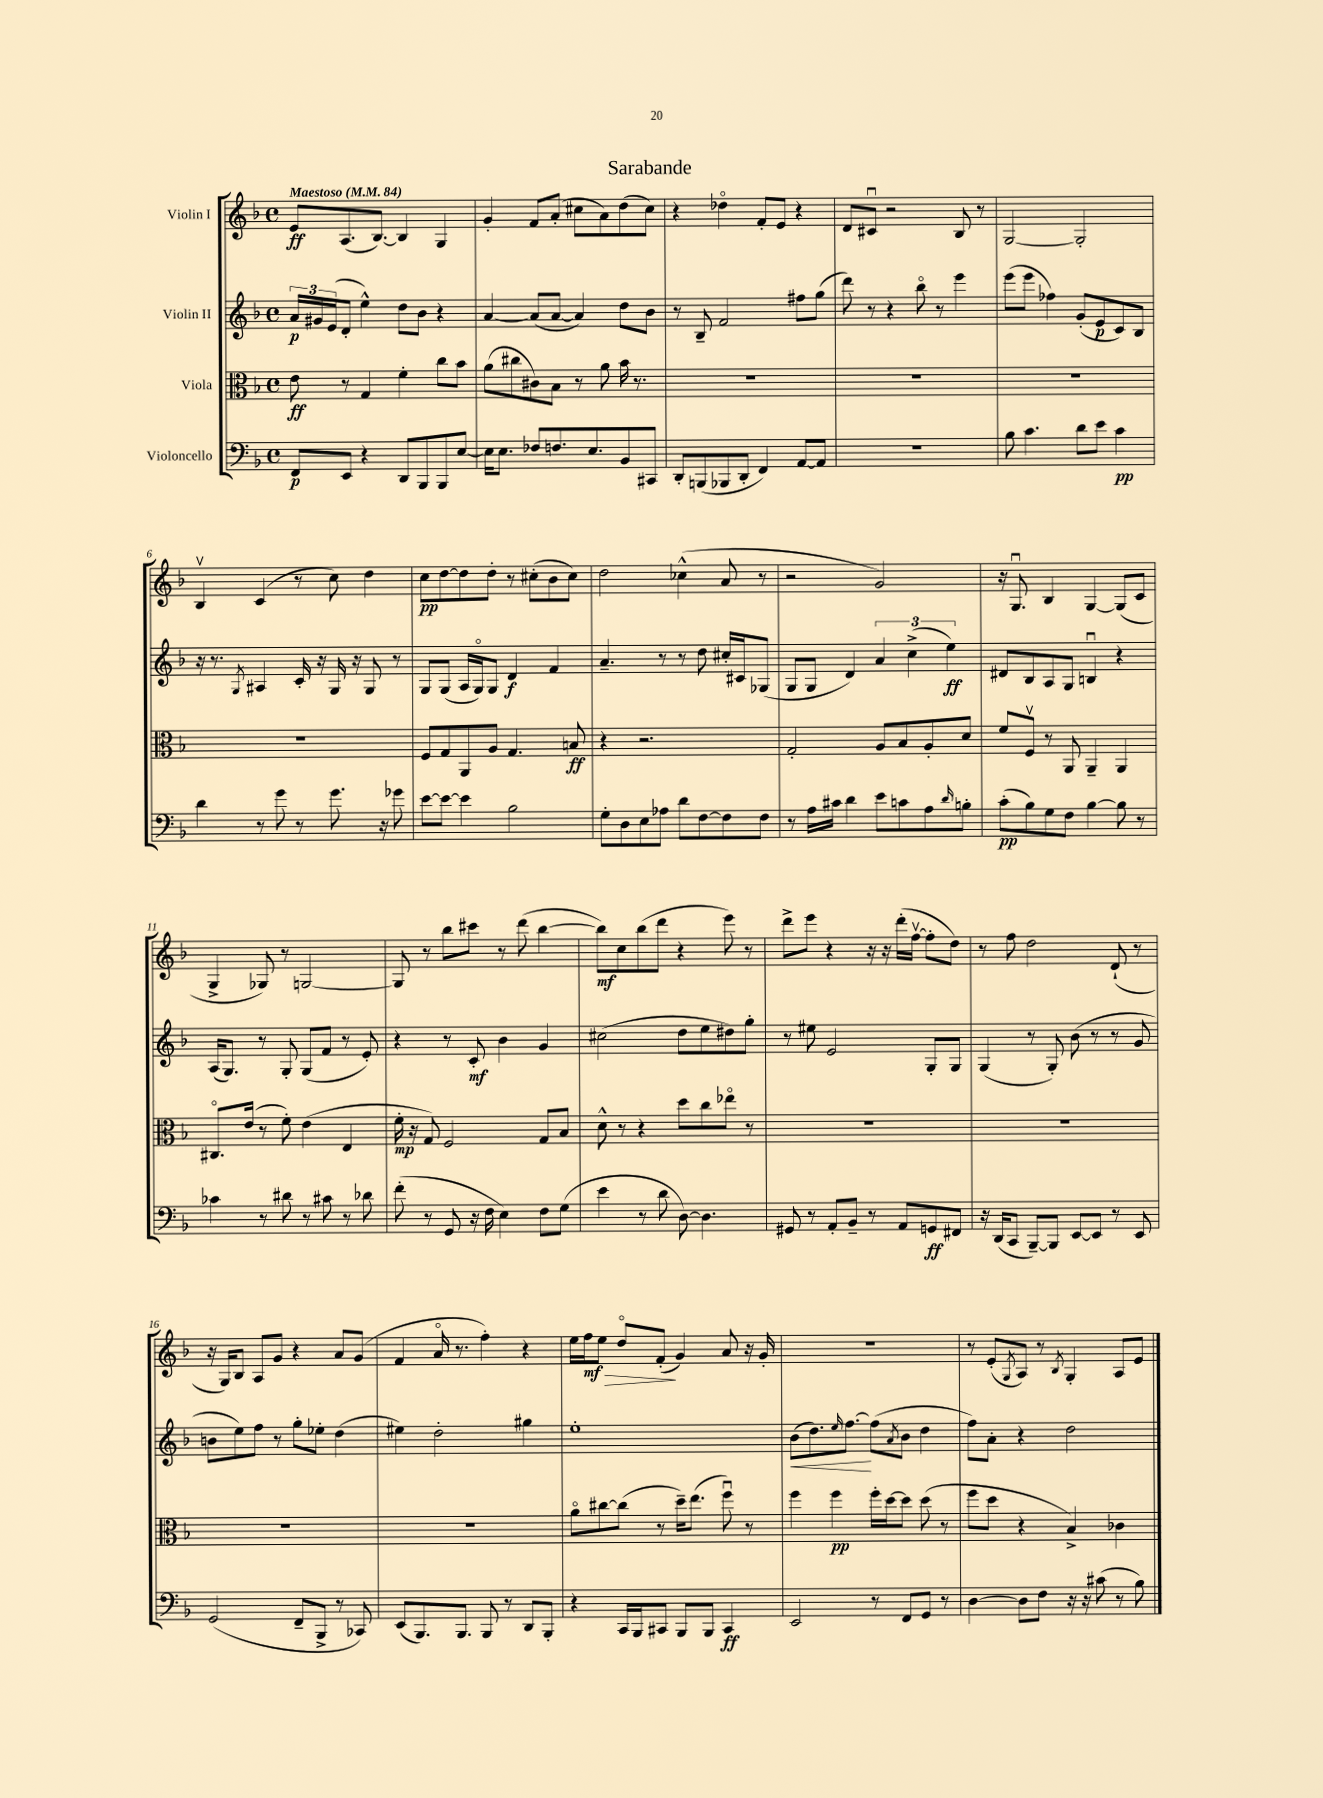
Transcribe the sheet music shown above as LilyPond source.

\header { title = "Sarabande" }
<<
\new StaffGroup <<
\new Staff = "s0" \with { instrumentName = "Violin I" } {
    \clef treble \key f \major \defaultTimeSignature \time 4/4 \tempo "Maestoso" 4 = 84
    e'8\ff a8.( bes8.~) bes4 g4 |
    g'4-. f'8 a'8-.( cis''8 a'8) d''8( cis''8) |
    r4 des''4\flageolet f'8-. e'8 r4 |
    d'8 cis'8\downbow r2 bes8 r8 |
    g2~ g2-. |
    bes4\upbow c'4( r8 c''8) d''4 |
    c''8\pp d''8~ d''8 d''8-. r8 cis''8-.( bes'8 cis''8) |
    d''2 ces''4-^( a'8 r8 |
    r2 g'2) |
    r16 g8.\downbow bes4 g4~ g8( c'8 |
    g4-> ges8) r8 g2~ |
    g8 r8 bes''8 cis'''8 r8 d'''8( bes''4~ |
    bes''8\mf) c''8 bes''8( d'''8 r4 e'''8) r8 |
    d'''8-> e'''8 r4 r16 r16 d'''16-.( f''16~\upbow f''8-. d''8) |
    r8 f''8 d''2 d'8-!( r8 |
    r16 g16) bes8 a8 g'8 r4 a'8 g'8( |
    f'4 a'16\flageolet r8. f''4-.) r4 |
    e''16 f''16\mf\> e''8 d''8\flageolet f'8-.\!( g'4) a'8 r16 g'16-. |
    r1 |
    r8 e'8-.( \acciaccatura { g8 } a8) r8 \acciaccatura { bes8 } g4-. a8 e'8 \bar "|." |
}
\new Staff = "s1" \with { instrumentName = "Violin II" } {
    \clef treble \key f \major \defaultTimeSignature \time 4/4
    \tuplet 3/2 { a'16\p gis'16 e'16( } d'8-. e''4-^) d''8 bes'8 r4 |
    a'4~ a'8( a'8~ a'4) d''8 bes'8 |
    r8 bes8-- f'2 fis''8 g''8( |
    d'''8) r8 r4 bes''8\flageolet r8 e'''4 |
    e'''8( e'''8 fes''4) g'8-.( e'8\p c'8) bes8 |
    r16 r8. \acciaccatura { g8 } ais4 c'16-. r16 g16 r16 g8 r8 |
    g8 g8( a16 g16\flageolet) g8 d'4\f f'4 |
    a'4.-- r8 r8 d''8 cis''16-. cis'16 ges8( |
    g8 g8 d'4) \tuplet 3/2 { a'4 c''4->( e''4\ff) } |
    dis'8 bes8 a8 g8 b4\downbow r4 |
    a16( g8.) r8 g8-. g8( f'8 r8 e'8-.) |
    r4 r8 c'8-.\mf bes'4 g'4 |
    cis''2( d''8 e''8 dis''8) g''8-. |
    r8 eis''8 e'2 g8-. g8 |
    g4( r8 g8-.) bes'8( r8 r8 g'8 |
    b'8 e''8) f''8 r8 g''8-. ees''8-. d''4( |
    eis''4) d''2-. gis''4 |
    e''1-. |
    bes'8\<( d''8.) \grace { e''16 } f''8.~\! f''8( \acciaccatura { a'8 } bes'8 d''4 |
    f''8) a'8-. r4 d''2 \bar "|." |
}
\new Staff = "s2" \with { instrumentName = "Viola" } {
    \clef alto \key f \major \defaultTimeSignature \time 4/4
    e'8\ff r8 g4 f'4-. c''8 bes'8 |
    a'8( cis''8 cis'8) bes8 r8 a'8 bes'16 r8. |
    R1 |
    R1 |
    R1 |
    R1 |
    f8 g8 a,8 a8 g4. b8\ff |
    r4 r2. |
    g2-. a8 bes8 a8-. d'8 |
    f'8 f8\upbow r8 a,8 a,4-- a,4 |
    cis8.\flageolet e'16( r8 f'8-.) e'4( e4 |
    f'16-.\mp r16 g8) f2 g8 bes8 |
    d'8-^ r8 r4 d''8 c''8 ees''8\flageolet r8 |
    R1 |
    R1 |
    R1 |
    R1 |
    a'8\flageolet cis''8~ cis''8( r8 d''16--) e''8.( f''8\downbow) r8 |
    f''4 f''4\pp f''16-. d''16~ d''8 d''8( r8 |
    f''8 d''8 r4 bes4->) ces'4 \bar "|." |
}
\new Staff = "s3" \with { instrumentName = "Violoncello" } {
    \clef bass \key f \major \defaultTimeSignature \time 4/4
    f,8\p e,8 r4 d,8 bes,,8 bes,,8 e8~ |
    e16 e8. fes8 f8. e8. bes,8 cis,8 |
    d,8-. b,,8( bes,,8 d,8-. f,4) a,8~ a,8 |
    R1 |
    bes8 c'4. d'8 e'8 c'4\pp |
    d'4 r8 g'8 r8 g'8. r16 ges'8 |
    e'8~ e'8~ e'4 bes2 |
    g8-. d8 e8 aes8 d'8 f8~ f8 f8 |
    r8 a16 cis'16 d'4 e'8 c'8 a8 \grace { d'16 } b8-. |
    c'8-.\pp( bes8) g8 f8 bes4~ bes8 r8 |
    ces'4 r8 dis'8 r8 cis'8 r8 des'8 |
    f'8-.( r8 g,8 r16 f16 e4) f8 g8( |
    e'4 r8 d'8 d8~) d4. |
    gis,8 r8 a,8-. bes,8-- r8 a,8 g,8\ff fis,8 |
    r16 d,16( c,8 bes,,8~--) bes,,8 e,8~ e,8 r8 e,8 |
    g,2( f,8-- bes,,8-> r8 ces,8) |
    e,8( bes,,8.) bes,,8. bes,,8 r8 d,8 bes,,8-. |
    r4 c,16 bes,,16 cis,8 bes,,8 bes,,8 cis,4\ff |
    e,2 r8 f,8 g,8 r8 |
    d4~ d8 f8 r16 r16 cis'8( r8 bes8) \bar "|." |
}
>>
>>
